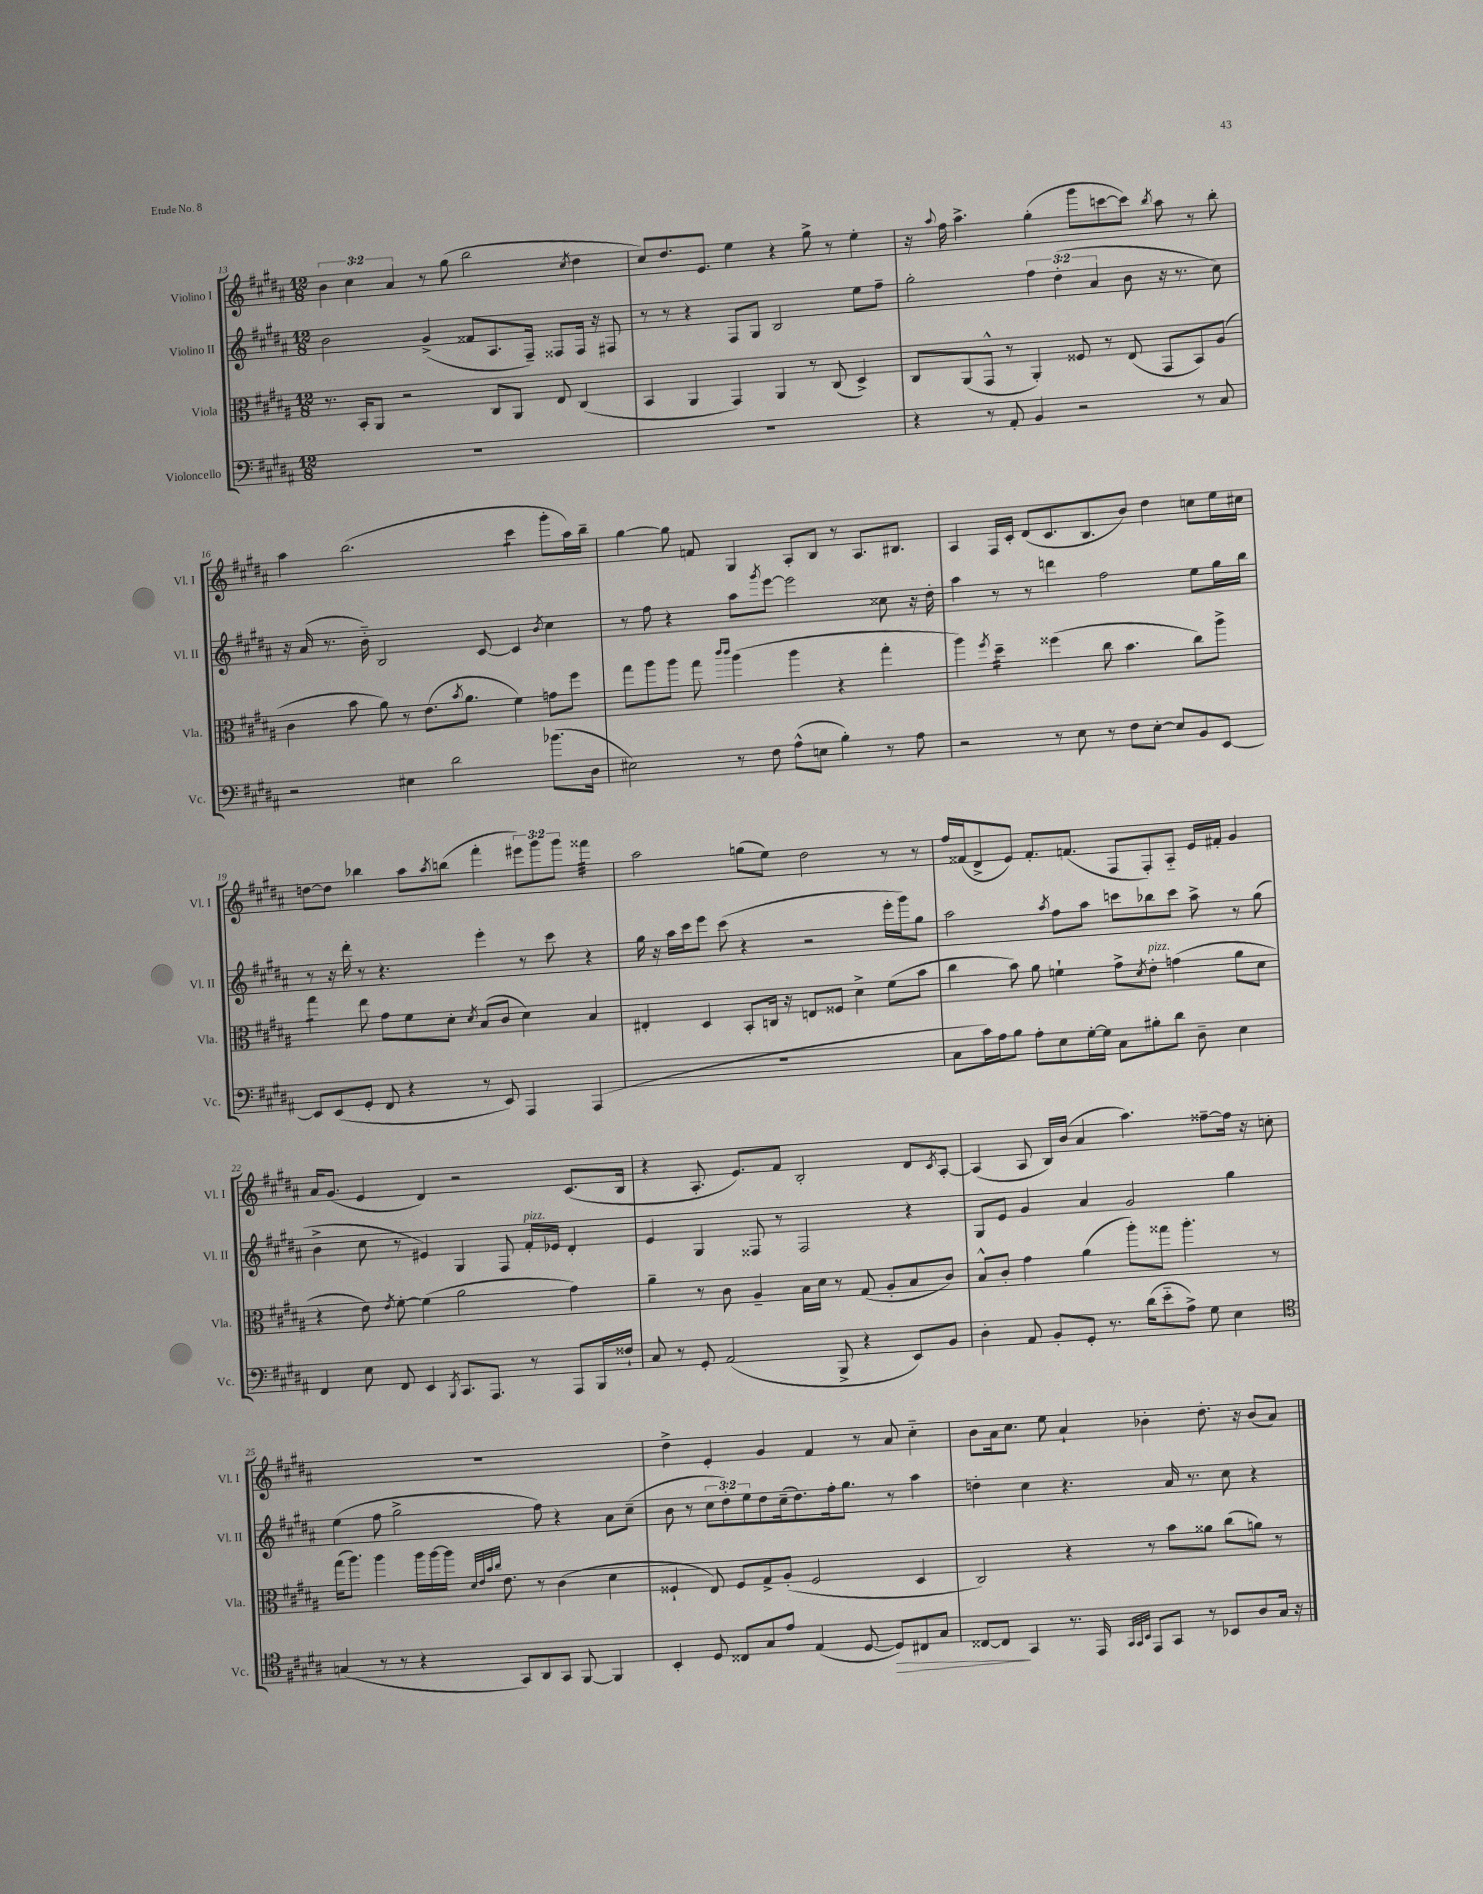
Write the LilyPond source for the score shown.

<<
\new StaffGroup <<
\new Staff = "s0" \with { instrumentName = "Violino I" shortInstrumentName = "Vl. I" } {
    \clef treble \key b \major \numericTimeSignature \time 12/8 \override Staff.TupletNumber.text = #tuplet-number::calc-fraction-text
    \tuplet 3/2 { b'4 cis''4 ais'4 } r8 gis''8( b''2 \acciaccatura { cis''8 } dis''4 |
    cis''8) dis''8. e'8. e''4 r4 gis''8-> r8 e''4-. |
    r16 \appoggiatura { ais''8 } fis''16 ais''4.-> gis''4-.( gis'''8 c'''8~ c'''8) \acciaccatura { b''8 } ais''8 r8 b''8-. |
    ais''4 b''2.( cis'''4:8 gis'''8-. ais''16) b''16-- |
    gis''4~ gis''8 f'8 gis4 ais8-. b8 r8 ais8. bis8. |
    ais4 fis16 cis'16-. dis'8( cis'8. b8. b'8) dis''4 c''8 e''16 cis''16 |
    d''8~ d''8 bes''4 ais''8 \acciaccatura { ais''8 } b''8( fis'''4-. \tuplet 3/2 { eis'''8) gis'''8 gis'''8 } fisis'''4:32 |
    ais''2 g''8( e''8) dis''2 r8 r8 |
    fis''16 fisis'16( dis'8-> e'8) fisis'8.-. f'8.( fis8 fis8-.) ais8-_ e'16 fis'16-. gis'4 |
    ais'16 gis'8.( e'4 dis'4) r2 cis'8.( b16 |
    r4 ais8.-. e'8.) fis'8 b2-. dis'8 \acciaccatura { cis'8 } ais8~-. |
    ais4( ais8 b16) b'16( ais'4 ais''4.) fisis''8~-- fisis''16 r16 c''8-. |
    R1. |
    dis''4-> e'4-. gis'4 fis'4 r8 ais'8 cis''4-_ |
    b'8 ais'16 cis''8. e''8 ais'4-! bes'4-. dis''8.-. r16 bes'8( ais'8) \bar "|." |
}
\new Staff = "s1" \with { instrumentName = "Violino II" shortInstrumentName = "Vl. II" } {
    \clef treble \key b \major \numericTimeSignature \time 12/8 \override Staff.TupletNumber.text = #tuplet-number::calc-fraction-text
    b'2 gis'4->( fisis'8 ais8. fis16--) fisis8 fisis16 r16 fis8 |
    r8 r8 r4 fis8 gis8 b2 e''8 fis''8-- |
    gis''2-. \tuplet 3/2 { fis''4 dis''4-.( ais'4 } b'8 r16 r8. cis''8) |
    r16 ais'16( r8. b'16-_) b2 cis'8~ cis'4 \acciaccatura { b'8 } cis''4 |
    r8 fis''8 r4 ais''8 \acciaccatura { gis'''8 } e'''8~ e'''2 cisis''8 r16 dis''16-. |
    ais''4 r8 r8 d'''4 fis''2 e''8 gis''16 b''16 |
    r8 r16 dis'''16-. r8 r4. e'''4-. r8 cis'''8 r4 |
    gis''16 r16 ais''16 cis'''16 e'''8 cis'''8( r4 r2 e'''16-. gis'''16) gis''8 |
    ais''2 \acciaccatura { ais''8 } fis''8 ais''8 c'''8 bes''8 c'''8 ais''8-> r8 gis''8( |
    b'4-> cis''8 r8 eis'4) gis4 fis8 fis'16-.^\markup { \italic "pizz." } ees'16 dis'4-. |
    e'4 gis4 fisis8 r8 fisis2 r4 |
    gis8 e'8 gis'4 ais'4 gis'2 gis''4 |
    e''4( fis''8 gis''2-> fis''8) r4 ais'8 cis''8--( |
    b'8 r8 \tuplet 3/2 { cis''8 dis''8-.) e''8 } dis''8 cis''16--( dis''8.) fis''16-. gis''8. r8 ais''4 |
    d''4-. cis''4 r4. ais'16 r8. cis''8 r4 \bar "|." |
}
\new Staff = "s2" \with { instrumentName = "Viola" shortInstrumentName = "Vla." } {
    \clef alto \key b \major \numericTimeSignature \time 12/8
    r8. b,16-. ais,8 r2 cis8 ais,8 e8 cis4( |
    b,4 ais,4 gis,4) ais,4 r8 cis8( dis4->) |
    cis8 ais,8( gis,8-^ r8 ais,4-.) fisis8 r8 e8( gis,8 b,8) ais8( |
    cis'4 b'8 ais'8) r8 e'8.( \acciaccatura { b'8 } ais'8. fis'4) g'8 fis''8 |
    gis''8 ais''8 ais''8 gis''8 \grace { cis'''16 cis'''16 } ais''4( ais''4 r4 gis''4-. |
    ais''4) \acciaccatura { fis''8 } dis''4:16-- fisis''4( cis''8 b'4. cis''8) ais''8-> |
    gis''4:8 e''8 gis'8 fis'8 dis'8-. \acciaccatura { dis'8 } b8( cis'8 dis'4) b4 |
    eis4-. dis4 b,8-. c16 r16 e8 fisis8 dis'4-> fis'8( b'8 |
    cis''4 b'8) ais'8 f'4-! gis'8-> \acciaccatura { dis'8 } e'8-.^\markup { \italic "pizz." } g'4( ais'8 dis'8 |
    r4 e'8) \acciaccatura { e'8 } fis'8~-. fis'4( ais'2 gis'4) |
    ais'4-- r8 cis'8 ais4-- b16 dis'16 r8 gis8( ais8-. b8 cis'8) |
    b8-^ cis'8-. gis'4 ais'4( ais''8-.) gisis''8 ais''4.-. r8 |
    gis''16( ais''8.) ais''4 ais''16 ais''16~ ais''16 \grace { dis'32 e'32 b'32 cis''32 } e'8. r8 cis'4( dis'4 |
    fisis4-! e8) fisis8 gis8-> ais8-.( fisis2 dis4 |
    cis2) r4 r8 b'8 aisis'8 cis''8( a'8) r8 \bar "|." |
}
\new Staff = "s3" \with { instrumentName = "Violoncello" shortInstrumentName = "Vc." } {
    \clef bass \key b \major \numericTimeSignature \time 12/8
    R1. |
    R1. |
    r4 r8 ais,8-. b,4 r2 r8 cis8 |
    r2 eis4 dis'2 bes'8.( dis16 |
    eis2) r8 fis8 ais8-^( e8 b4-.) r8 ais8 |
    r2 r8 e8 r8 fis8 e8~-. e8 b,8 e,8~ |
    e,8 e,8( gis,8-. fis,8 r4 r8 e,8) ais,,4 ais,,4( |
    R1. |
    cis8 cis'16) ais16 b8 ais8-. e8 gis16~-. gis16 cis8 bis8-. dis'8 dis8-- e4 |
    fis,4 e8 fis,8 e,4 \acciaccatura { b,,8 } cis,8. ais,,8. r8 ais,,8 b,,16 fisis16-! |
    cis8 r8 gis,8-. ais,2( b,,8-> r4 e,8) b,8 |
    dis4-. ais,8 b,8-. gis,8-. r8. dis'16( e'8-_ ais8->) gis8 e4 |
    \clef tenor g4( r8 r8 r4 gis,8) ais,8 gis,8 fis,8~ fis,4 |
    b,4-. dis8 cisis8 gis8 e'8 e4( dis8~ dis8\>) cis8 gis8 |
    cisis8~ cisis8\! gis,4 r8. e,16 \grace { gis,32 gis,32 b,32 } e,8 gis,8 r8 bes,8 ais8 gis16 r16 \bar "|." |
}
>>
>>
\layout { \context { \Score currentBarNumber = #13 } }
